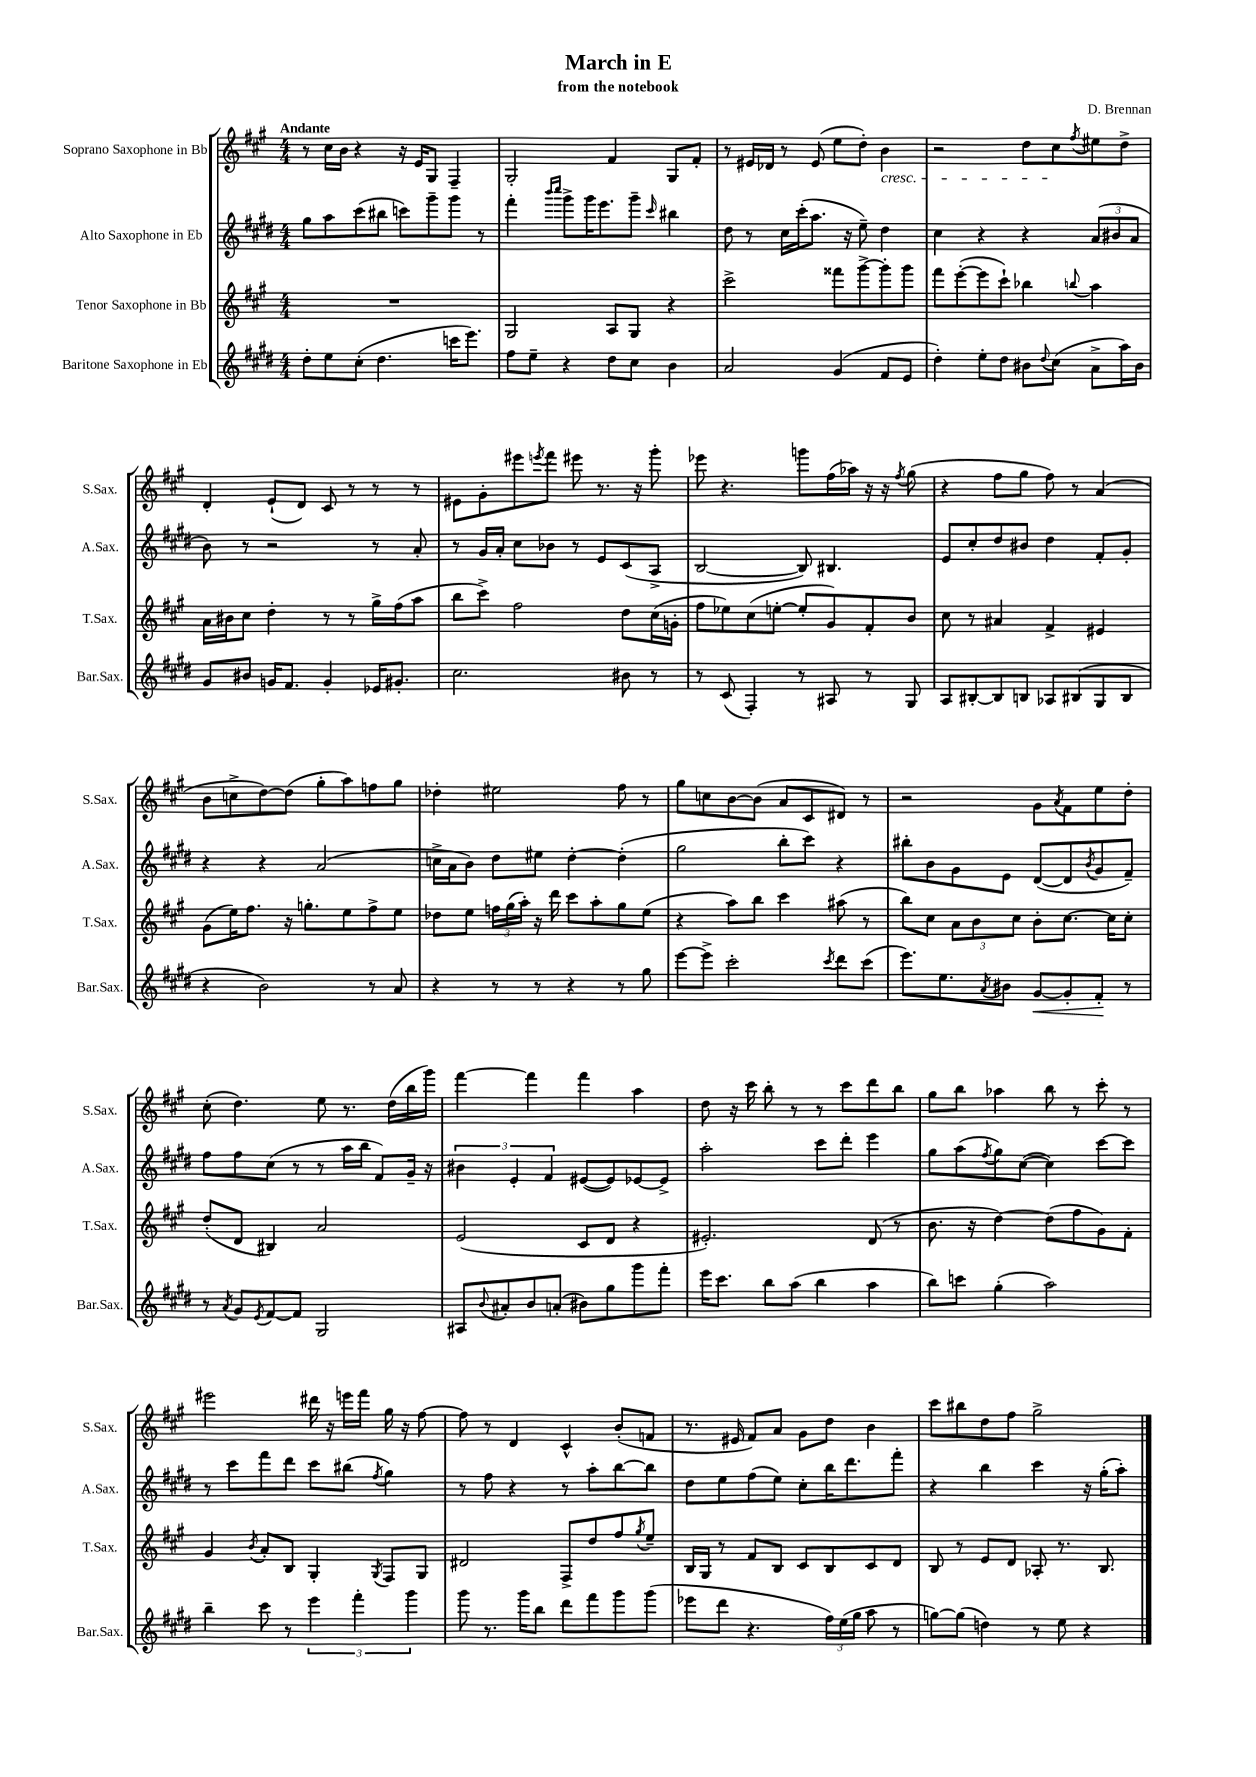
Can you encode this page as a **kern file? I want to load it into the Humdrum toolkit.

**kern	**kern	**kern	**kern
*staff4	*staff3	*staff2	*staff1
*clefG2	*clefG2	*clefG2	*clefG2
*k[f#c#g#d#]	*k[f#c#g#]	*k[f#c#g#d#]	*k[f#c#g#]
*M4/4	*M4/4	*M4/4	*M4/4
8dd#'	1r	8gg#	8r
8ee	.	8aa	16cc#
.	.	.	16b
(8cc#'	.	(8ccc#	4r
4.dd#	.	8bb#	.
.	.	8ccc)	16r
.	.	.	16e
.	.	8ggg#~	8G#
16ccc	.	8ggg#	4F#~
8.eee)	.	.	.
.	.	8r	.
=	=	=	=
8ff#	2G#	4fff#'	2G#'
8ee~	.	.	.
.	.	16qqbbb	.
.	.	16qqcccc#	.
4r	.	8ggg#^	.
.	.	16ggg#	.
.	.	8.eee	.
8dd#	8A	.	4f#
8cc#	8G#	8ggg#~	.
.	.	16qqccc#	.
4b	4r	4bb#	8G#
.	.	.	8f#'
=	=	=	=
2a	2ccc#^	8dd#	8r
.	.	8r	16e#
.	.	.	16d-
.	.	16cc#	8r
.	.	(16ccc#'	.
.	.	8.aa	(8e#
(4g#	8fff##	.	8ee
.	.	16r	.
.	[8ggg#^	8ee~)	8dd')
8f#	8ggg#']	4dd#	4b
8e	8ggg#	.	.
=	=	=	=
4dd#')	8fff#	4cc#	2r
.	([8eee'	.	.
8ee'	8eee]	4r	.
8dd#	8ccc#`)	.	.
8b#	4bb-	4r	8dd
8qqdd#	.	.	.
(8cc#	.	.	8cc#
.	8qqbb	.	8qff#
8a^	4aa	(12a	8ee#
.	.	12b#	.
16aa)	.	.	8dd^
.	.	12a	.
16b#	.	.	.
=	=	=	=
8g#	16a	8b)	4d'
.	16b#	.	.
8b#	8cc#	8r	.
16g	4dd'	2r	(8e`
8.f#	.	.	.
.	.	.	8d)
4g'	8r	.	8c#
.	8r	.	8r
16e-	16gg#^	8r	8r
8.g#'	(16ff#	.	.
.	8aa	8a'	8r
=	=	=	=
2.cc#	8bb	8r	8e#
.	8ccc#^)	16g#	8g#'
.	.	16a'	.
.	2ff#	8cc#	8eee#
.	.	.	8qeee
.	.	8b-	8fff#
.	.	8r	8eee#
.	.	8e	8.r
8b#	8dd	(8c#	.
.	.	.	16r
8r	(16cc#	8A^	8ggg#'
.	16g'	.	.
=	=	=	=
8r	8ff#	[2B	8eee-
(8c#	8ee-)	.	4.r
4F#')	(8cc#	.	.
.	[8ee'	.	.
8r	8ee']	8B])	8ggg
8A#	8g#)	4.B#	(16ff#
.	.	.	16aa-)
8r	8f#'	.	16r
.	.	.	16r
.	.	.	8qff#
8G#	8b	.	(8gg#
=	=	=	=
8A	8cc#	8e	4r
[8B#'	8r	8cc#'	.
8B#]	4a#	8dd#	8ff#
8B	.	8b#	8gg#
8A-	4f#^	4dd#	8ff#)
(8B#	.	.	8r
8G#	4e#	8f#'	(4a
8B#	.	8g#'	.
=	=	=	=
4r	(8g#	4r	8b
.	16ee)	.	8cc^
.	8.ff#	.	.
2b)	.	4r	[8dd)
.	16r	.	(8dd]
.	8.gg'	.	.
.	.	(2a	8gg#'
.	8ee	.	8aa)
8r	8ff#^	.	8ff
8a	8ee	.	8gg#
=	=	=	=
4r	8dd-	16cc^	4dd-'
.	.	16a	.
.	8ee	8b)	.
8r	24ff	8dd#	2ee#
.	(24gg#	.	.
.	24aa')	.	.
8r	16r	8ee#	.
.	16ddd	.	.
4r	8ccc#	[4dd#'	.
.	8aa'	.	.
8r	8gg#	(4dd#']	8ff#
8gg#	(8ee	.	8r
=	=	=	=
[8eee	4r	2gg#	8gg#
8eee^]	.	.	8cc
2ccc#'	8aa)	.	[8b
.	8bb	.	(8b]
.	4ccc#	8bb'	8a
.	.	8ccc#)	8c#
8qccc#	.	.	.
8ddd#	(8aa#	4r	8d#)
(8ccc#	8r	.	8r
=	=	=	=
8.eee)	8bb)	8bb#'	2r
.	8cc#	8b	.
8.ee	.	.	.
.	12a	8g#	.
.	12b	.	.
8qa	.	.	.
8b#	.	8e	.
.	12cc#	.	.
[8g#	8b'	([8d#	8g#
.	.	.	8qa
8g#']	[8.cc#	8d#]	8f#
.	.	8qb	.
8f#'	.	8g#	8ee
.	16cc#]	.	.
8r	8cc#'	8f#~)	8dd'
=	=	=	=
8r	(8dd'	8ff#	(8cc#'
8qa	.	.	.
8g#	8d	8ff#	4.dd)
8qe	.	.	.
[8f#	4B#)	(8cc#	.
8f#]	.	8r	.
2G#	2a	8r	8ee
.	.	16aa	8.r
.	.	16bb	.
.	.	8f#)	.
.	.	.	(16dd
.	.	16g#~	16bb
.	.	16r	16ggg#)
=	=	=	=
8A#	(2e	6b#	[4fff#
8qqb	.	.	.
8a#'	.	.	.
.	.	6e'	.
8b	.	.	4fff#]
.	.	6f#	.
(8a'	.	.	.
8b#)	8c#	([8e#	4fff#
8gg#	8d	8e#])	.
8ggg#	4r	[8e-	4aa
8fff#'	.	8e-^]	.
=	=	=	=
16eee	2.e#')	2aa'	8dd
8.ccc#	.	.	.
.	.	.	16r
.	.	.	16ccc#
8bb	.	.	8bb'
(8aa	.	.	8r
4bb	.	8ccc#	8r
.	.	8ddd#'	8ccc#
4aa	(8d	4eee	8ddd
.	8r	.	8bb
=	=	=	=
8bb)	8.b	8gg#	8gg#
8ccc	.	(8aa	8bb
.	16r	.	.
.	.	8qff#	.
(4gg#'	[4dd)	8gg#)	4aa-
.	.	([8cc#	.
2aa)	(8dd]	4cc#])	8bb
.	8ff#	.	8r
.	8g#)	[8ccc#	8ccc#'
.	8f#'	8ccc#]	8r
=	=	=	=
4bb~	4g#	8r	2eee#
.	.	8ccc#	.
.	8qb	.	.
8ccc#	8a'	8fff#	.
8r	8B	8ddd#	.
6eee	4G#'	8ccc#	16ddd#
.	.	.	16r
.	.	(8bb#	16eee
6fff#'	.	.	.
.	.	.	16fff#
.	8qG#	8qff#	.
.	8F#	4gg#)	16gg#
.	.	.	16r
6ggg#	.	.	.
.	8G#	.	[8ff#
=	=	=	=
8ggg#	2d#	8r	8ff#]
8.r	.	8ff#	8r
.	.	4r	4d
16ggg#	.	.	.
8bb	.	.	.
8ddd#	8F#^	8r	4c#^^
8fff#	8dd	8aa'	.
8ggg#	8ff#	[8bb	(8b'
.	8qgg#	.	.
(8ggg#	8ee~	8bb]	8f
=	=	=	=
8eee-	16B	8dd#	8.r
.	16G#	.	.
8ddd#	8r	8ee	.
.	.	.	16e#
4.r	8f#	(8ff#	8f#)
.	8B	8ee)	8a
.	8c#	8cc#'	8g#
24ff#)	8B	16bb	8dd
(24ee	.	.	.
.	.	8.ddd#	.
24gg#	.	.	.
8aa	8c#	.	4b
8r	8d	8fff#'	.
=	=	=	=
[8gg)	8B	4r	8ccc#
(8gg]	8r	.	8bb#
4dd)	8e	4bb	8dd
.	8d	.	8ff#
8r	8A-'	4ccc#	2gg#^
8ee	8.r	.	.
4r	.	16r	.
.	8.B	(16gg#'	.
.	.	8aa')	.
==	==	==	==
*-	*-	*-	*-
